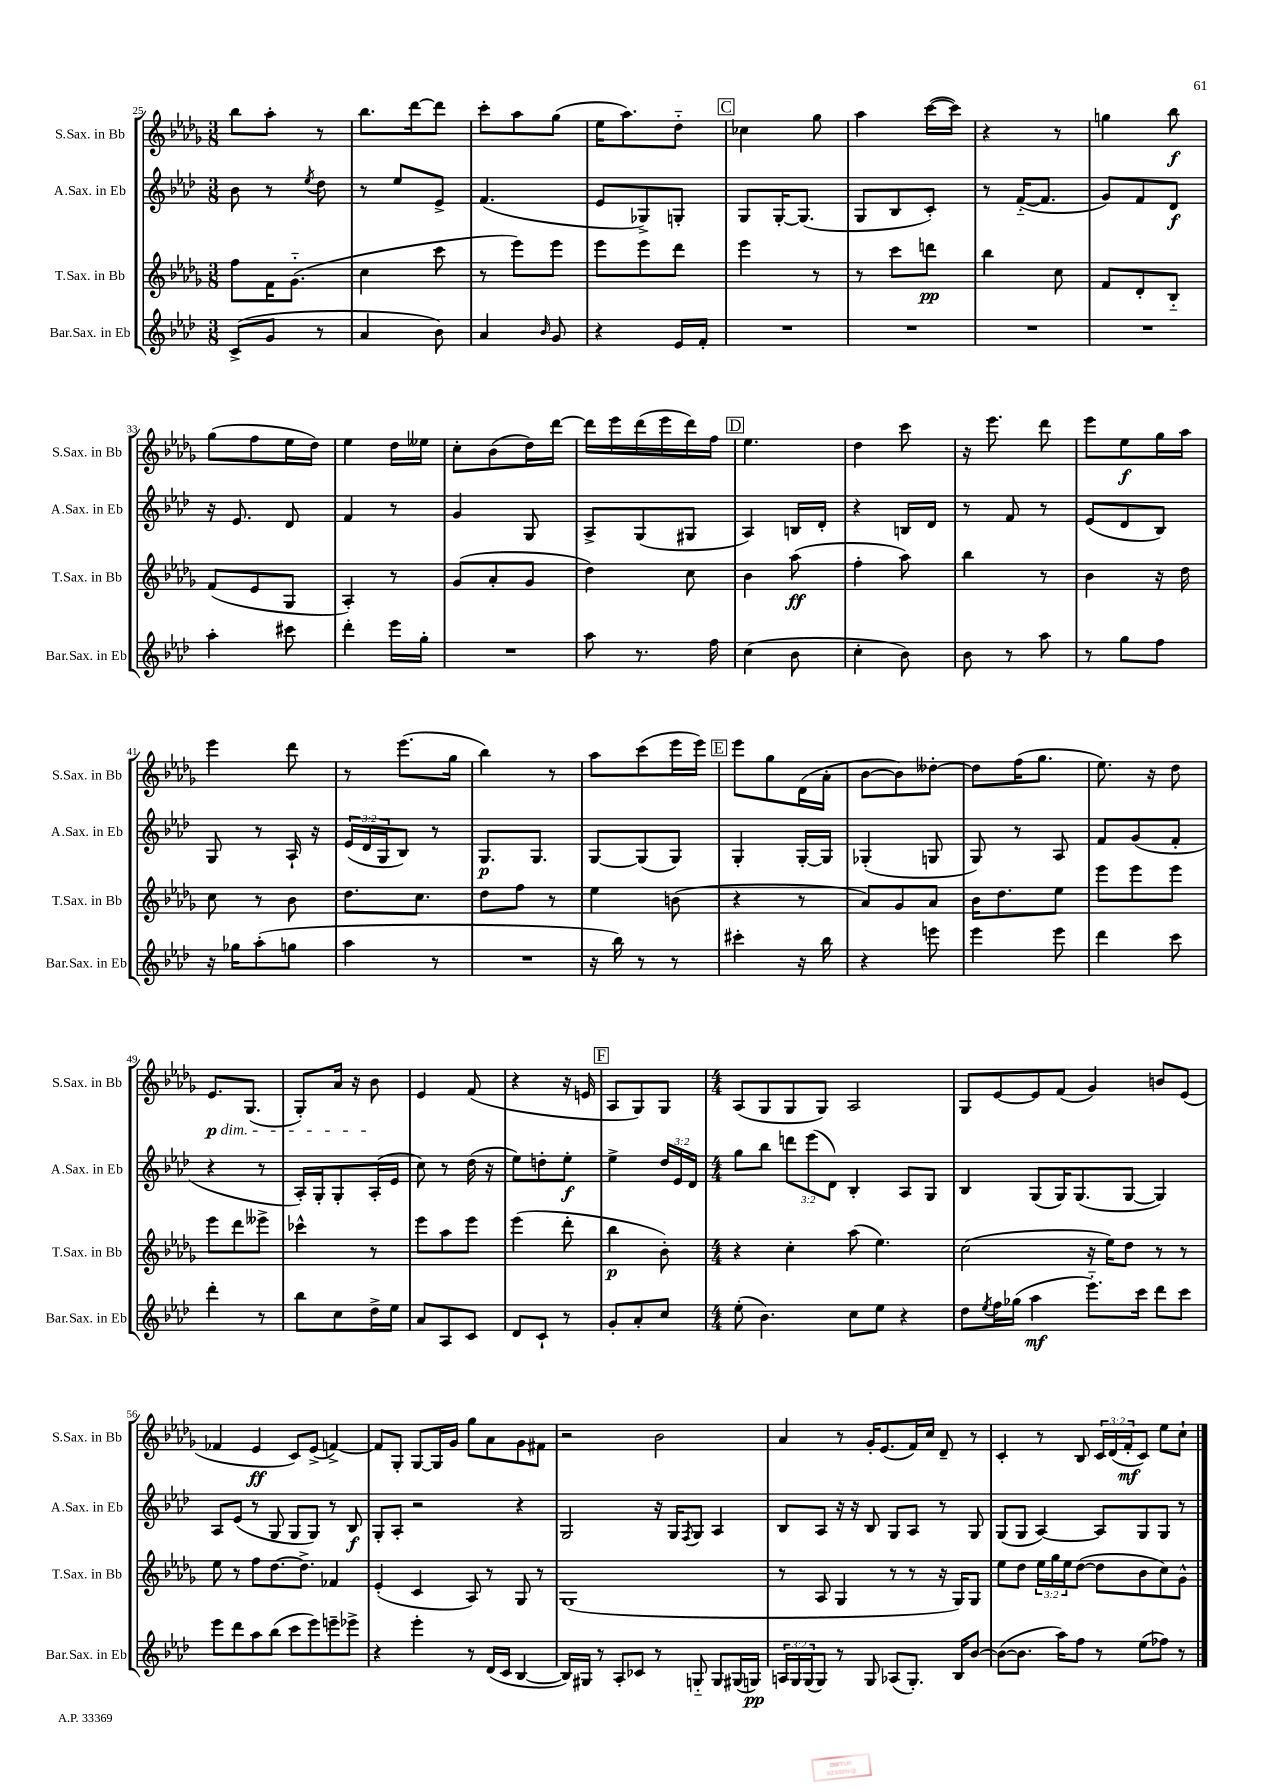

**kern	**dynam	**kern	**dynam	**kern	**dynam	**kern	**dynam
*part4	*part4	*part3	*part3	*part2	*part2	*part1	*part1
*staff4	*staff4	*staff3	*staff3	*staff2	*staff2	*staff1	*staff1
*I"Bar.Sax. in Eb	*	*I"T.Sax. in Bb	*	*I"A.Sax. in Eb	*	*I"S.Sax. in Bb	*
*I'Bar.Sax. in Eb	*	*I'T.Sax. in Bb	*	*I'A.Sax. in Eb	*	*I'S.Sax. in Bb	*
*clefG2	*	*clefG2	*	*clefG2	*	*clefG2	*
*k[b-e-a-d-]	*	*k[b-e-a-d-g-]	*	*k[b-e-a-d-]	*	*k[b-e-a-d-g-]	*
*M3/8	*	*M3/8	*	*M3/8	*	*M3/8	*
=25	=25	=25	=25	=25	=25	=25	=25
(8c^/L	.	8ff\L	.	8b-\	.	8bb-\L	.
8g/J	.	16f\K	.	8r	.	8aa-'\J	.
.	.	(8.g-\J	.	.	.	.	.
.	.	.	.	8qee-/	.	.	.
8r	.	.	.	8dd-\	.	8r	.
=26	=26	=26	=26	=26	=26	=26	=26
4a-/	.	4cc\	.	8r	.	8.bb-\L	.
.	.	.	.	8ee-/L	.	.	.
.	.	.	.	.	.	[16ddd-\k	.
8b-\)	.	8ccc\	.	8e-^/J	.	8ddd-\J]	.
=27	=27	=27	=27	=27	=27	=27	=27
4a-/	.	8r	.	(4.f/	.	8ccc'\L	.
.	.	8eee-\L)	.	.	.	8aa-\	.
16qqb-/	.	.	.	.	.	.	.
8g/	.	8eee-\J	.	.	.	(8gg-\J	.
=28	=28	=28	=28	=28	=28	=28	=28
4r	.	8eee-\L	.	8e-/L	.	16ee-\KL	.
.	.	.	.	.	.	8.aa-\)	.
.	.	8eee-\	.	8G-X^/)	.	.	.
16e-/LL	.	8ddd-\J	.	8Gn'/J	.	8dd-\J	.
16f'/JJ	.	.	.	.	.	.	.
!!LO:REH:place=s1:t=C
=29	=29	=29	=29	=29	=29	=29	=29
4.r	.	4eee-\	.	8G/L	.	4cc-X\	.
.	.	.	.	[16G'/K	.	.	.
.	.	.	.	(8.G/J]	.	.	.
.	.	8r	.	.	.	8gg-\	.
=30	=30	=30	=30	=30	=30	=30	=30
4.r	.	8r	.	8G/L	.	4aa-\	.
.	.	8ccc\L	.	8B-/	.	.	.
.	.	8dddn\J	pp	8c'/J)	.	([16ccc\LL	.
.	.	.	.	.	.	16ccc\JJ])	.
=31	=31	=31	=31	=31	=31	=31	=31
4.r	.	4bb-\	.	8r	.	4r	.
.	.	.	.	([16f/KL	.	.	.
.	.	.	.	8.f/J]	.	.	.
.	.	8cc\	.	.	.	8r	.
=32	=32	=32	=32	=32	=32	=32	=32
4.r	.	8f/L	.	8g/L)	.	4ggn\	.
.	.	8d-'/	.	8f/	.	.	.
.	.	8B-/J	.	8d-/J	f	8bb-\	f
!!LO:LB:g=z
=33	=33	=33	=33	=33	=33	=33	=33
4aa-'\	.	(8f/L	.	16r	.	(8gg-\L	.
.	.	.	.	8.e-/	.	.	.
.	.	8e-/	.	.	.	8ff\	.
8ccc#X\	.	8G-/J	.	8d-/	.	16ee-\L	.
.	.	.	.	.	.	16dd-\JJ)	.
=34	=34	=34	=34	=34	=34	=34	=34
4ddd-'\	.	4A-'/)	.	4f/	.	4ee-\	.
16eee-\LL	.	8r	.	8r	.	16dd-\LL	.
16gg'\JJ	.	.	.	.	.	16ee--X\JJ	.
=35	=35	=35	=35	=35	=35	=35	=35
4.r	.	(8g-/L	.	4g/	.	8cc'\L	.
.	.	8a-'/	.	.	.	(8b-\	.
.	.	8g-/J	.	8G/	.	16dd-\L)	.
.	.	.	.	.	.	[16ddd-\JJ	.
=36	=36	=36	=36	=36	=36	=36	=36
8aa-\	.	4dd-\)	.	8A-^/L	.	16ddd-\LL]	.
.	.	.	.	.	.	16eee-\	.
8.r	.	.	.	(8G/	.	(16ddd-\	.
.	.	.	.	.	.	16eee-\	.
.	.	8cc\	.	8G#X/J	.	16ddd-\)	.
16ff\	.	.	.	.	.	16ff\JJ	.
!!LO:REH:place=s1:t=D
=37	=37	=37	=37	=37	=37	=37	=37
(4cc\	.	4b-\	.	4A-/)	.	4.ee-\	.
8b-\	.	(8aa-\	ff	16Bn/LL	.	.	.
.	.	.	.	16d-'/JJ	.	.	.
=38	=38	=38	=38	=38	=38	=38	=38
4cc'\	.	4ff'\	.	4r	.	4dd-\	.
8b-\)	.	8aa-\)	.	16Bn/LL	.	8ccc\	.
.	.	.	.	16d-/JJ	.	.	.
=39	=39	=39	=39	=39	=39	=39	=39
8b-\	.	4bb-\	.	8r	.	16r	.
.	.	.	.	.	.	8.eee-\	.
8r	.	.	.	8f/	.	.	.
8aa-\	.	8r	.	8r	.	8ddd-\	.
=40	=40	=40	=40	=40	=40	=40	=40
8r	.	4b-\	.	(8e-/L	.	8eee-\L	.
8gg\L	.	.	.	8d-/	.	8ee-\	f
8ff\J	.	16r	.	8B-/J)	.	16gg-\L	.
.	.	16dd-\	.	.	.	16aa-\JJ	.
!!LO:LB:g=z
=41	=41	=41	=41	=41	=41	=41	=41
16r	.	8cc\	.	8G/	.	4eee-\	.
16gg-X\KL	.	.	.	.	.	.	.
(8aa-'\	.	8r	.	8r	.	.	.
8ggn\J	.	8b-\	.	16A-`/	.	8ddd-\	.
.	.	.	.	16r	.	.	.
=42	=42	=42	=42	=42	=42	=42	=42
4aa-\	.	8.dd-\L	.	(24e-/LL	.	8r	.
.	.	.	.	24d-/	.	.	.
.	.	.	.	24G/J	.	.	.
.	.	.	.	8B-/J)	.	(8.eee-\L	.
.	.	8.cc\J	.	.	.	.	.
8r	.	.	.	8r	.	.	.
.	.	.	.	.	.	16gg-\Jk	.
=43	=43	=43	=43	=43	=43	=43	=43
4.r	.	8dd-\L	.	8.G/L	p	4bb-\)	.
.	.	8ff\J	.	.	.	.	.
.	.	.	.	8.G/J	.	.	.
.	.	8r	.	.	.	8r	.
=44	=44	=44	=44	=44	=44	=44	=44
16r	.	4ee-\	.	[8G/L	.	8aa-\L	.
16bb-\)	.	.	.	.	.	.	.
8r	.	.	.	(8G/]	.	(8ccc\	.
8r	.	(8bn\	.	8G/J)	.	16eee-\L	.
.	.	.	.	.	.	16eee-\JJ)	.
!!LO:REH:place=s1:t=E
=45	=45	=45	=45	=45	=45	=45	=45
4ccc#X'\	.	4r	.	4G'/	.	8eee-\L	.
.	.	.	.	.	.	8gg-\	.
16r	.	8r	.	[16G'/LL	.	(16d-\L	.
16bb-\	.	.	.	16G/JJ]	.	16a-'\JJ	.
=46	=46	=46	=46	=46	=46	=46	=46
4r	.	8a-/L)	.	(4G-X'/	.	[8b-\L	.
.	.	8g-/	.	.	.	8b-\])	.
8eeen\	.	8a-/J	.	8Gn/	.	[8dd--X'\J	.
=47	=47	=47	=47	=47	=47	=47	=47
4eee-\	.	16b-\KL	.	8G/)	.	8dd--\L]	.
.	.	8.dd-\	.	.	.	.	.
.	.	.	.	8r	.	(16ff\K	.
.	.	.	.	.	.	8.gg-\J	.
8eee-\	.	8ee-\J	.	8A-/	.	.	.
=48	=48	=48	=48	=48	=48	=48	=48
4ddd-\	.	8eee-\L	.	8f/L	.	8.ee-\)	.
.	.	8eee-\	.	(8g/	.	.	.
.	.	.	.	.	.	16r	.
8ccc\	.	8eee-\J	.	8f'/J	.	8dd-\	.
!!LO:LB:g=z
=49	=49	=49	=49	=49	=49	=49	=49
!	!	!	!	!	!	!LO:TX:b:i:t=dim.	!
4ddd-'\	.	8eee-\L	.	4r	.	8.e-/L	p
.	.	8ddd-\	.	.	.	.	.
.	.	.	.	.	.	(8.G-/J	.
8r	.	8eee--X^\J	.	8r	.	.	.
=50	=50	=50	=50	=50	=50	=50	=50
8bb-\L	.	4ccc-X^^\	.	16A-'/LL)	.	8G-'/L)	.
.	.	.	.	16G'/J	.	.	.
8cc\	.	.	.	8G'/	.	16a-/Jk	.
.	.	.	.	.	.	16r	.
16dd-^\L	.	8r	.	(16A-'/L	.	8b-\	.
16ee-\JJ	.	.	.	16e-/JJ	.	.	.
=51	=51	=51	=51	=51	=51	=51	=51
8a-/L	.	8eee-\L	.	8cc\)	.	4e-/	.
8A-/	.	8aa-\	.	8r	.	.	.
8c/J	.	8eee-\J	.	(16dd-\	.	(8f/	.
.	.	.	.	16r	.	.	.
=52	=52	=52	=52	=52	=52	=52	=52
8d-/L	.	(4eee-\	.	8ee-\L)	.	4r	.
8c`/J	.	.	.	8ddn'\	.	.	.
8r	.	8ddd-'\	.	8ee-'\J	f	16r	.
.	.	.	.	.	.	16en/	.
!!LO:REH:place=s1:t=F
=53	=53	=53	=53	=53	=53	=53	=53
8g'/L	.	4bb-\	p	4ee-^\	.	8A-/L	.
8a-'/	.	.	.	.	.	8G-/)	.
8cc/J	.	8b-'\)	.	24dd-/LL	.	8G-/J	.
.	.	.	.	24e-/	.	.	.
.	.	.	.	24d-/JJ	.	.	.
=54	=54	=54	=54	=54	=54	=54	=54
*M4/4	*	*M4/4	*	*M4/4	*	*M4/4	*
(8ee-'\	.	4r	.	8gg\L	.	(8A-/L	.
4.b-\)	.	.	.	8bb-\J	.	8G-/	.
.	.	4cc'\	.	12dddn\L	.	8G-/	.
.	.	.	.	(12eee-\	.	.	.
.	.	.	.	.	.	8G-/J)	.
.	.	.	.	12d-\J)	.	.	.
8cc\L	.	(8aa-\	.	4B-'/	.	2A-/	.
8ee-\J	.	4.ee-\)	.	.	.	.	.
4r	.	.	.	8A-/L	.	.	.
.	.	.	.	8G/J	.	.	.
=55	=55	=55	=55	=55	=55	=55	=55
8dd-\L	.	(2cc\	.	4B-/	.	8G-/L	.
8qee-/	.	.	.	.	.	.	.
16ff\L	.	.	.	.	.	[8e-/	.
(16gg-X\JJ	.	.	.	.	.	.	.
4aa-\	mf	.	.	(8G/L	.	8e-/]	.
.	.	.	.	16G/K)	.	(8f/J	.
.	.	.	.	(8.G/	.	.	.
8.eee-\L)	.	16r	.	.	.	4g-/)	.
.	.	16ee-\KL)	.	.	.	.	.
.	.	8dd-\J	.	[8G/J	.	.	.
16ccc\Jk	.	.	.	.	.	.	.
8ddd-\L	.	8r	.	4G/])	.	8bn/L	.
8ccc\J	.	8r	.	.	.	(8e-/J	.
!!LO:LB:g=z
=56	=56	=56	=56	=56	=56	=56	=56
8eee-\L	.	8ee-\	.	8A-/L	.	4f-X/	.
8ddd-\	.	8r	.	(8e-/J	.	.	.
8aa-\	.	8ff\L	.	8r	.	4e-/	ff
(8bb-\J	.	[8.dd-\	.	8G/	.	.	.
8ccc\L	.	.	.	8G/L	.	8c/L)	.
.	.	8.dd-^\J]	.	.	.	.	.
8eee-\)	.	.	.	8G/J)	.	(8e-^/J	.
8eeen~\	.	4f-X/	.	8r	.	[4fn^/)	.
8eee-X^\J	.	.	.	8B-/	f	.	.
=57	=57	=57	=57	=57	=57	=57	=57
4r	.	(4e-'/	.	8G'/L	.	8f/L]	.
.	.	.	.	8A-'/J	.	8G-'/J	.
4eee-'\	.	4c/	.	2r	.	[8G-/L	.
.	.	.	.	.	.	16G-/L]	.
.	.	.	.	.	.	16g-/JJ	.
8r	.	8A-/)	.	.	.	8gg-\L	.
(16d-/LL	.	8r	.	.	.	8a-\	.
16c/JJ	.	.	.	.	.	.	.
[4B-/	.	8G-/	.	4r	.	8g-\	.
.	.	8r	.	.	.	8f#X\J	.
=58	=58	=58	=58	=58	=58	=58	=58
16B-/LL])	.	(1G-	.	2G/	.	2r	.
16G#X/JJ	.	.	.	.	.	.	.
8r	.	.	.	.	.	.	.
8A-'/L	.	.	.	.	.	.	.
8c-X/J	.	.	.	.	.	.	.
8r	.	.	.	16r	.	2b-\	.
.	.	.	.	16G/KL	.	.	.
.	.	.	.	8qF/	.	.	.
8Gn/	.	.	.	8G/J	.	.	.
8G/L	.	.	.	4A-/	.	.	.
(16G#X/L	.	.	.	.	.	.	.
16Gn/JJ)	pp	.	.	.	.	.	.
=59	=59	=59	=59	=59	=59	=59	=59
24An/LL	.	8r	.	8B-/L	.	4a-/	.
24G/	.	.	.	.	.	.	.
(24G/J	.	.	.	.	.	.	.
8G/J)	.	8A-/	.	8A-/J	.	.	.
8r	.	4G-/	.	16r	.	8r	.
.	.	.	.	16r	.	.	.
8G/	.	.	.	8B-/	.	16g-'/KL	.
.	.	.	.	.	.	(8.e-/	.
(8A-X/L	.	8r	.	8G/L	.	.	.
8.G'/J)	.	8r	.	8A-/J	.	16f/L)	.
.	.	.	.	.	.	16cc/JJ	.
.	.	16r	.	8r	.	8d-~/	.
16B-/KL	.	16G-/KL)	.	.	.	.	.
[8b-/J	.	8G-/J	.	8G/	.	8r	.
=60	=60	=60	=60	=60	=60	=60	=60
(8b-\L_	.	8ee-\L	.	(8G/L	.	4c'/	.
8.b-\J]	.	8dd-\J	.	8G/J	.	.	.
.	.	24ee-\LL	.	[4A-/)	.	8r	.
.	.	24gg-\	.	.	.	.	.
16aa-\KL)	.	.	.	.	.	.	.
.	.	24ee-\J	.	.	.	.	.
8ff\J	.	([8dd-\J	.	.	.	8B-/	.
8r	.	8dd-\L]	.	8A-/L]	.	24c/LL	.
.	.	.	.	.	.	(24d-/	.
.	.	.	.	.	.	24f'/J	mf
(8ee-\L	.	8b-\	.	8G/	.	8c/J)	.
8ff-X\J)	.	8cc\)	.	8G/J	.	8ee-\L	.
8r	.	8g-^^\J	.	8r	.	8cc`\J	.
==	==	==	==	==	==	==	==
*-	*-	*-	*-	*-	*-	*-	*-
